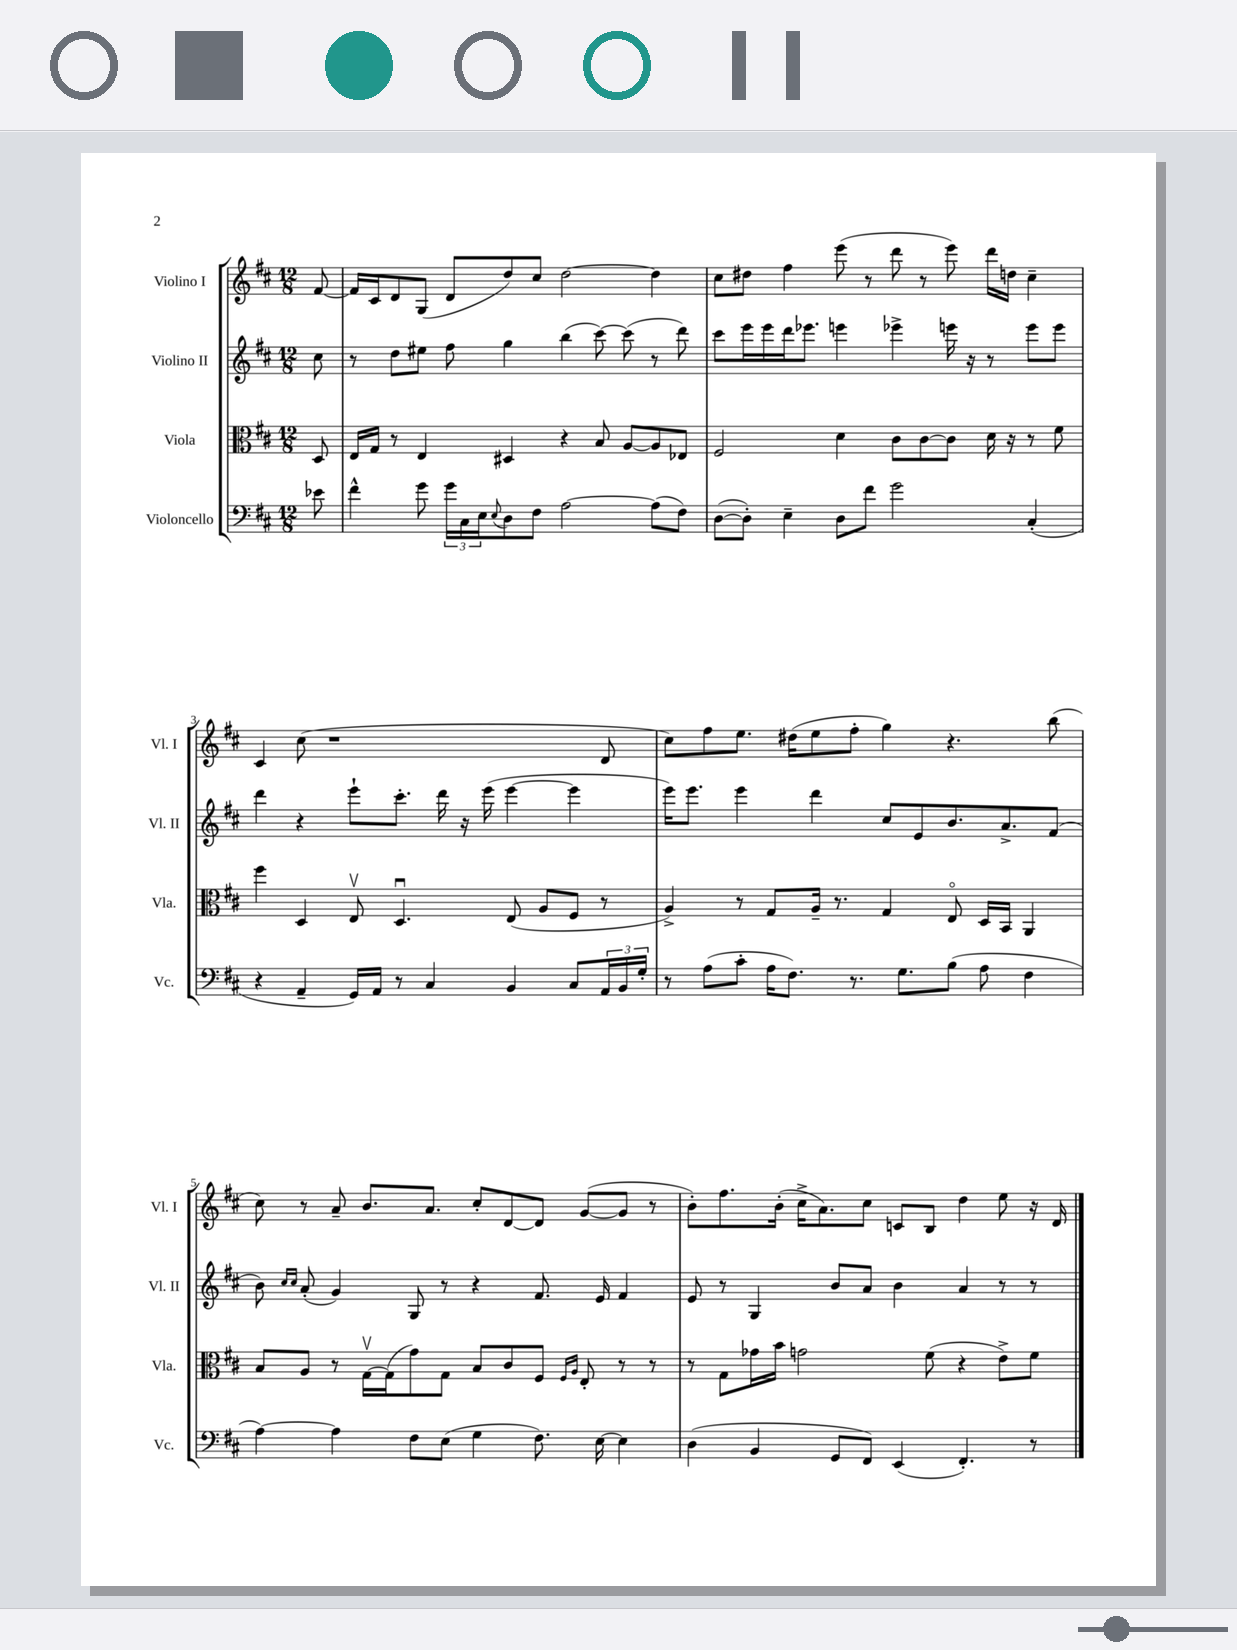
<<
\new StaffGroup <<
\new Staff = "s0" \with { instrumentName = "Violino I" shortInstrumentName = "Vl. I" } {
    \clef treble \key d \major \numericTimeSignature \time 12/8 \partial 8
    fis'8~ |
    fis'16 cis'16 d'8 g8( d'8 d''8) cis''8 d''2~ d''4 |
    cis''8 dis''8 fis''4 e'''8( r8 d'''8 r8 e'''8) d'''16 d''16 cis''4-- |
    cis'4 cis''8( r1 d'8 |
    cis''8) fis''8 e''8. dis''16( e''8 fis''8-. g''4) r4. b''8( |
    cis''8) r8 a'8-- b'8. a'8. cis''8-. d'8~ d'8 g'8~( g'8 r8 |
    b'8-.) fis''8. b'16-.( cis''16-> a'8.) cis''8 c'8 b8 d''4 e''8 r16 d'16 \bar "|." |
}
\new Staff = "s1" \with { instrumentName = "Violino II" shortInstrumentName = "Vl. II" } {
    \clef treble \key d \major \numericTimeSignature \time 12/8 \partial 8
    cis''8 |
    r8 d''8 eis''8 fis''8 g''4 b''4( cis'''8~) cis'''8( r8 d'''8) |
    cis'''8 e'''16 e'''16 d'''16 ees'''8. e'''4 ees'''4-> e'''16 r16 r8 e'''8 e'''8 |
    d'''4 r4 e'''8-! cis'''8.-. d'''16 r16 e'''16( e'''4~ e'''4 |
    e'''16) e'''8. e'''4 d'''4 cis''8 e'8 b'8. a'8.-> fis'8( |
    b'8) \grace { cis''16 cis''16 } a'8-.( g'4) g8 r8 r4 fis'8. e'16 fis'4 |
    e'8 r8 g4 b'8 a'8 b'4 a'4 r8 r8 \bar "|." |
}
\new Staff = "s2" \with { instrumentName = "Viola" shortInstrumentName = "Vla." } {
    \clef alto \key d \major \numericTimeSignature \time 12/8 \partial 8
    d8 |
    e16 g16 r8 e4 dis4 r4 b8 a8~ a8 ees8 |
    fis2 d'4 cis'8 cis'8~ cis'8 d'16 r16 r8 fis'8 |
    fis''4 d4 e8\upbow d4.\downbow e8( a8 fis8 r8 |
    a4->) r8 g8 a16-- r8. g4 e8\flageolet d16 b,16 a,4 |
    b8 a8 r8 g16~\upbow g16( g'8) g8 b8 cis'8 fis8 \grace { fis16 a16 } e8-. r8 r8 |
    r8 g8 ges'16 b'16 g'2 fis'8( r4 e'8->) fis'8 \bar "|." |
}
\new Staff = "s3" \with { instrumentName = "Violoncello" shortInstrumentName = "Vc." } {
    \clef bass \key d \major \numericTimeSignature \time 12/8 \partial 8
    ees'8 |
    fis'4-^ g'8 \tuplet 3/2 { g'16 cis16 e16 } \appoggiatura { e8 } d8 fis8 a2~ a8( fis8) |
    d8~( d8-.) e4-- d8 fis'8 g'2 cis4-.( |
    r4 a,4-- g,16) a,16 r8 cis4 b,4 cis8 \tuplet 3/2 { a,16 b,16 g16-. } |
    r8 a8( cis'8-. a16 fis8.) r8. g8. b8( a8 fis4 |
    a4~) a4 fis8 e8( g4 fis8.) e16~ e4 |
    d4( b,4 g,8 fis,8) e,4( fis,4.-.) r8 \bar "|." |
}
>>
>>
